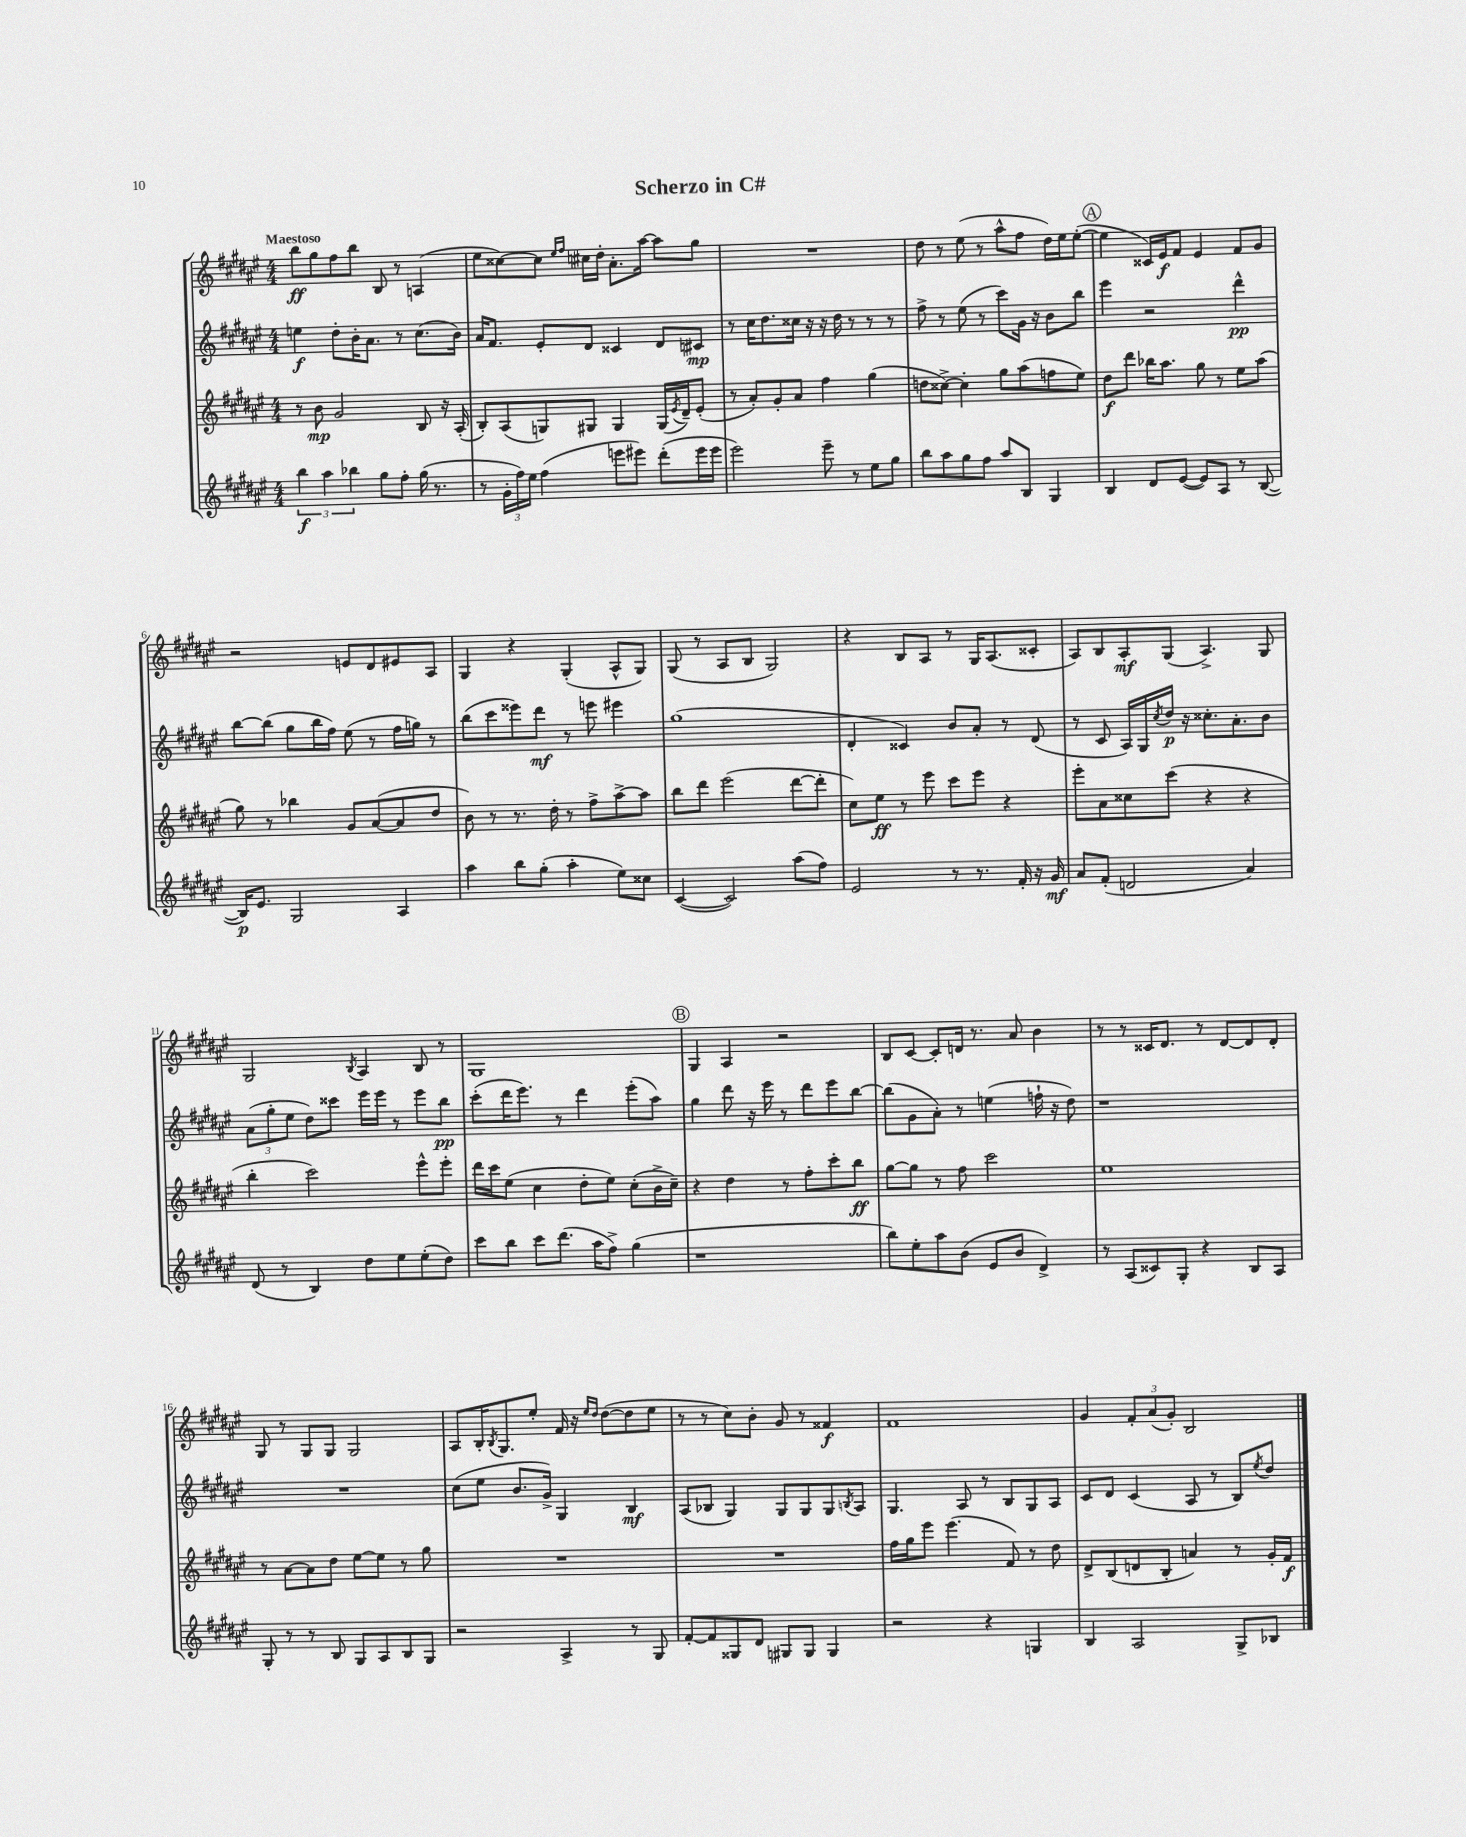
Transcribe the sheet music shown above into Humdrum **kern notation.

**kern	**dynam	**kern	**dynam	**kern	**dynam	**kern	**dynam
*part4	*part4	*part3	*part3	*part2	*part2	*part1	*part1
*staff4	*staff4	*staff3	*staff3	*staff2	*staff2	*staff1	*staff1
*clefG2	*	*clefG2	*	*clefG2	*	*clefG2	*
*k[f#c#g#d#a#e#]	*	*k[f#c#g#d#a#e#]	*	*k[f#c#g#d#a#e#]	*	*k[f#c#g#d#a#e#]	*
*M4/4	*	*M4/4	*	*M4/4	*	*M4/4	*
=1	=1	=1	=1	=1	=1	=1	=1
!	!	!	!	!	!	!LO:TX:a:B:t=Maestoso	!
6bb\	f	8r	.	4een\	f	8bb\L	ff
.	.	8b\	mp	.	.	8gg#\	.
6aa#\	.	.	.	.	.	.	.
.	.	2g#/	.	8dd#'\L	.	8ff#\	.
6bb-X\	.	.	.	.	.	.	.
.	.	.	.	16b'\K	.	8bb\J	.
.	.	.	.	8.a#\J	.	.	.
8gg#\L	.	.	.	.	.	8B/	.
8ff#'\J	.	.	.	8r	.	8r	.
(16gg#\	.	8B/	.	(8.cc#\L	.	(4An/	.
8.r	.	.	.	.	.	.	.
.	.	16r	.	.	.	.	.
.	.	(16A#'/	.	16b\Jk)	.	.	.
=2	=2	=2	=2	=2	=2	=2	=2
8r	.	8B'/L)	.	16a#/KL	.	8ee#\L	.
.	.	.	.	8.f#/J	.	.	.
24g#'\LL	.	(8A#/	.	.	.	[8cc##X\)	.
24ff#\)	.	.	.	.	.	.	.
24ee#\JJ	.	.	.	.	.	.	.
(4ff#\	.	8Gn/)	.	8e#'/L	.	8cc##\J]	.
.	.	.	.	.	.	16qqee#/LL	.
.	.	.	.	.	.	16qqff#/JJ	.
.	.	8G#X/J	.	8d#/J	.	16cc#X\LL	.
.	.	.	.	.	.	16dd#'\JJ	.
8eeen\L	.	4G#/	.	4c##X/	.	8.a#'\L	.
8eee#X\J)	.	.	.	.	.	.	.
.	.	.	.	.	.	[16aa#\Jk	.
(8ddd#'\L	.	(16G#/LL	.	8d#/L	.	8aa#\L]	.
.	.	8qe#/	.	.	.	.	.
.	.	16d#~/J)	.	.	.	.	.
16eee#\L	.	(8e#'/J	.	8c#X/J	mp	8gg#\J	.
16eee#\JJ	.	.	.	.	.	.	.
=3	=3	=3	=3	=3	=3	=3	=3
2eee#\)	.	8r	.	8r	.	1r	.
.	.	8a#'/L)	.	16cc#\KL	.	.	.
.	.	.	.	8.dd#\	.	.	.
.	.	8g#'/	.	.	.	.	.
.	.	8a#/J	.	16cc##X\Jk	.	.	.
.	.	.	.	16r	.	.	.
8eee#~\	.	4ff#\	.	16r	.	.	.
.	.	.	.	16dd#\	.	.	.
8r	.	.	.	8r	.	.	.
8ee#\L	.	(4gg#\	.	8r	.	.	.
8gg#\J	.	.	.	8r	.	.	.
=4	=4	=4	=4	=4	=4	=4	=4
8bb\L	.	8ddn\L	.	8ff#^\	.	8dd#\	.
8aa#\	.	[8cc##X^\J)	.	8r	.	8r	.
8gg#\	.	4cc##'\]	.	(8ee#\	.	(8ee#\	.
8ff#\J	.	.	.	8r	.	8r	.
8aa#/L	.	8gg#\L	.	8ccc#\L)	.	8aa#^^\L	.
8B/J	.	(8aa#\	.	16g#\Jk	.	8ff#\J	.
.	.	.	.	16r	.	.	.
4G#/	.	8ffn\	.	8b\L	.	16dd#\LL)	.
.	.	.	.	.	.	16ee#\J	.
.	.	8ee#\J)	.	8bb\J	.	([8ee#'\J	.
!!LO:REH:place=s1:t=A
=5	=5	=5	=5	=5	=5	=5	=5
4B/	.	8dd#\L	f	4eee#\	.	4ee#\]	.
.	.	8ddd#\J	.	.	.	.	.
8d#/L	.	16bb-X\KL	.	2r	.	16c##X/LL)	.
.	.	8.aa#\J	.	.	.	16e#/J	f
([8e#/J	.	.	.	.	.	8f#/J	.
8e#/L])	.	8gg#\	.	.	.	4e#/	.
8A#/J	.	8r	.	.	.	.	.
8r	.	8ee#\L	.	4ddd#^^\	pp	8f#/L	.
([8B/	.	(8aa#\J	.	.	.	8g#/J	.
!!LO:LB:g=z
=6	=6	=6	=6	=6	=6	=6	=6
16B/KL])	p	8gg#\)	.	[8bb\L	.	2r	.
8.e#/J	.	.	.	.	.	.	.
.	.	8r	.	(8bb\J]	.	.	.
2G#/	.	4bb-X\	.	8gg#\L	.	.	.
.	.	.	.	16bb\L	.	.	.
.	.	.	.	16ff#\JJ)	.	.	.
.	.	8g#/L	.	(8ee#\	.	8en/L	.
.	.	([8a#/	.	8r	.	8d#/	.
4A#/	.	8a#/]	.	16ff#\LL	.	8e#X/	.
.	.	.	.	16ggn\JJ)	.	.	.
.	.	8dd#/J	.	8r	.	8A#/J	.
=7	=7	=7	=7	=7	=7	=7	=7
4aa#\	.	8b\)	.	(8bb\L	.	4G#/	.
.	.	8r	.	8ccc#\	.	.	.
8bb\L	.	8.r	.	8eee##X\)	.	4r	.
(8gg#'\J	.	.	.	8ddd#\J	mf	.	.
.	.	16dd#'\	.	.	.	.	.
4aa#'\	.	8r	.	8r	.	(4G#'/	.
.	.	8ff#^\L	.	8eeen\	.	.	.
8ee#\L)	.	[8aa#^\	.	4eee#X\	.	8A#^^/L	.
8cc##X\J	.	8aa#\J]	.	.	.	8G#/J)	.
=8	=8	=8	=8	=8	=8	=8	=8
([4c#/	.	8bb\L	.	(1gg#	.	(8G#/	.
.	.	8ddd#\J	.	.	.	8r	.
2c#/])	.	(2eee#\	.	.	.	8A#/L	.
.	.	.	.	.	.	8B/J	.
.	.	.	.	.	.	2G#/)	.
(8aa#\L	.	[8ddd#\L	.	.	.	.	.
8ff#\J)	.	8ddd#'\J]	.	.	.	.	.
=9	=9	=9	=9	=9	=9	=9	=9
2e#/	.	8cc#\L)	.	4d#'/	.	4r	.
.	.	8ee#\J	ff	.	.	.	.
.	.	8r	.	4c##X/)	.	8B/L	.
.	.	8eee#\	.	.	.	8A#/J	.
8r	.	8ccc#\L	.	8b/L	.	8r	.
8.r	.	8eee#\J	.	8a#'/J	.	16G#/KL	.
.	.	.	.	.	.	(8.A#/	.
.	.	4r	.	8r	.	.	.
16f#'/	.	.	.	.	.	.	.
16r	.	.	.	(8d#/	.	8c##X'/J	.
16g#/	mf	.	.	.	.	.	.
=10	=10	=10	=10	=10	=10	=10	=10
8a#/L	.	8eee#'\L	.	8r	.	8A#/L)	.
(8f#'/J	.	8a#\	.	8c#/	.	8B/	.
2dn/	.	8cc##X\	.	16A#/LL)	.	8A#'/	mf
.	.	.	.	16G#/	.	.	.
.	.	.	.	8qcc#/	.	.	.
.	.	(8ccc#\J	.	16dd#/JJ	p	(8G#/J	.
.	.	.	.	16r	.	.	.
.	.	4r	.	8.cc##X'\L	.	4.A#^/)	.
.	.	.	.	8.a#'\	.	.	.
4a#/)	.	4r	.	.	.	.	.
.	.	.	.	8b\J	.	8G#/	.
!!LO:LB:g=z
=11	=11	=11	=11	=11	=11	=11	=11
(8d#/	.	4bb'\	.	(12a#\L	.	2G#/	.
.	.	.	.	12gg#'\	.	.	.
8r	.	.	.	.	.	.	.
.	.	.	.	12ee#\J	.	.	.
4B/)	.	2ccc#\)	.	8dd#\L)	.	.	.
.	.	.	.	8ccc##X\J	.	.	.
.	.	.	.	.	.	8qB/	.
8dd#\L	.	.	.	16eee#\LL	.	4A#/	.
.	.	.	.	16eee#\JJ	.	.	.
8ee#\	.	.	.	8r	.	.	.
(8ee#'\	.	8eee#^^\L	.	8eee#\L	.	8B/	.
8dd#\J)	.	8eee#'\J	.	8bb\J	pp	8r	.
=12	=12	=12	=12	=12	=12	=12	=12
8ccc#\L	.	16ddd#\LL	.	(8ccc#'\L	.	1G#	.
.	.	16ccc#\J	.	.	.	.	.
8bb\J	.	(8ee#\J	.	16ddd#\K	.	.	.
.	.	.	.	8.eee#\J)	.	.	.
8ccc#\L	.	4cc#\	.	.	.	.	.
(8.ddd#\J	.	.	.	8r	.	.	.
.	.	8dd#'\L	.	4ddd#\	.	.	.
16aa#\KL	.	.	.	.	.	.	.
8ff#^\J)	.	8ee#\J)	.	.	.	.	.
(4gg#\	.	(8cc#'\L	.	(8eee#'\L	.	.	.
.	.	16b^\L	.	8aa#\J)	.	.	.
.	.	16cc#~\JJ)	.	.	.	.	.
!!LO:REH:place=s1:t=B
=13	=13	=13	=13	=13	=13	=13	=13
1r	.	4r	.	4gg#\	.	4G#/	.
.	.	4dd#\	.	8ddd#\	.	4A#/	.
.	.	.	.	16r	.	.	.
.	.	.	.	16eee#\	.	.	.
.	.	8r	.	8r	.	2r	.
.	.	8ff#'\L	.	8ddd#\L	.	.	.
.	.	8ccc#'\	.	8eee#\	.	.	.
.	.	8bb\J	ff	[8bb\J	.	.	.
=14	=14	=14	=14	=14	=14	=14	=14
8bb\L)	.	[8gg#\L	.	(8bb\L]	.	8B/L	.
8ee#'\	.	8gg#\J]	.	8g#\	.	[8c#/J	.
8aa#\	.	8r	.	8a#'\J)	.	8c#'/L]	.
(8b\J	.	8ff#\	.	8r	.	16dn/Jk	.
.	.	.	.	.	.	8.r	.
8e#/L	.	2ccc#\	.	(4een\	.	.	.
8b/J	.	.	.	.	.	8a#/	.
4d#^/)	.	.	.	16ffn`\	.	4b\	.
.	.	.	.	16r	.	.	.
.	.	.	.	8dd#\)	.	.	.
=15	=15	=15	=15	=15	=15	=15	=15
8r	.	1ee#	.	1r	.	8r	.
(8A#/L	.	.	.	.	.	8r	.
8c##X/)	.	.	.	.	.	16c##X/KL	.
.	.	.	.	.	.	8.d#/J	.
8G#'/J	.	.	.	.	.	.	.
4r	.	.	.	.	.	8r	.
.	.	.	.	.	.	[8d#/L	.
8B/L	.	.	.	.	.	8d#/]	.
8A#/J	.	.	.	.	.	8d#'/J	.
!!LO:LB:g=z
=16	=16	=16	=16	=16	=16	=16	=16
8G#'/	.	8r	.	1r	.	8G#/	.
8r	.	[8a#\L	.	.	.	8r	.
8r	.	8a#\]	.	.	.	8G#/L	.
8B/	.	8dd#\J	.	.	.	8G#/J	.
8G#/L	.	[8ee#\L	.	.	.	2G#/	.
8A#/	.	8ee#\J]	.	.	.	.	.
8B/	.	8r	.	.	.	.	.
8G#/J	.	8gg#\	.	.	.	.	.
=17	=17	=17	=17	=17	=17	=17	=17
2r	.	1r	.	(8cc#\L	.	8A#/L	.
.	.	.	.	8ee#\J	.	16B'/K	.
.	.	.	.	.	.	8qB/	.
.	.	.	.	.	.	8.G#/	.
.	.	.	.	8.b/L	.	.	.
.	.	.	.	.	.	8ee#'/J	.
.	.	.	.	16g#^/Jk)	.	.	.
4A#^/	.	.	.	4G#/	.	16f#/	.
.	.	.	.	.	.	16r	.
.	.	.	.	.	.	16qqee#/LL	.
.	.	.	.	.	.	16qqdd#/JJ	.
.	.	.	.	.	.	([8dd#\L	.
8r	.	.	.	4B/	mf	8dd#\]	.
8G#/	.	.	.	.	.	8ee#\J	.
=18	=18	=18	=18	=18	=18	=18	=18
[8f#'/L	.	1r	.	(8A#/L	.	8r	.
8f#/]	.	.	.	8B-X/J	.	8r	.
8G##X/	.	.	.	4G#/)	.	8cc#\L)	.
8d#/J	.	.	.	.	.	8b'\J	.
8G#X/L	.	.	.	8G#/L	.	8g#/	.
8G#/J	.	.	.	8G#/	.	8r	.
4G#/	.	.	.	8G#/	.	4f##X/	f
.	.	.	.	8qBn/	.	.	.
.	.	.	.	8A#/J	.	.	.
=19	=19	=19	=19	=19	=19	=19	=19
2r	.	16ff#\LL	.	4.G#/	.	1f#	.
.	.	16gg#\J	.	.	.	.	.
.	.	8eee#\J	.	.	.	.	.
.	.	(4.eee#\	.	.	.	.	.
.	.	.	.	8A#/	.	.	.
4r	.	.	.	8r	.	.	.
.	.	8f#/)	.	8B/L	.	.	.
4Gn/	.	8r	.	8G#/	.	.	.
.	.	8dd#\	.	8A#/J	.	.	.
=20	=20	=20	=20	=20	=20	=20	=20
4B/	.	8d#^/L	.	8c#/L	.	4g#/	.
.	.	(8B/	.	8d#/J	.	.	.
2A#/	.	8dn/	.	(4c#/	.	12f#'/L	.
.	.	.	.	.	.	(12a#/	.
.	.	8B'/J	.	.	.	.	.
.	.	.	.	.	.	12g#'/J)	.
.	.	4an/)	.	8A#/	.	2B/	.
.	.	.	.	8r	.	.	.
8G#^/L	.	8r	.	8B/L)	.	.	.
.	.	.	.	8qee#/	.	.	.
8B-X/J	.	16g#'/LL	.	8dd#/J	.	.	.
.	.	16f#/JJ	f	.	.	.	.
==	==	==	==	==	==	==	==
*-	*-	*-	*-	*-	*-	*-	*-
